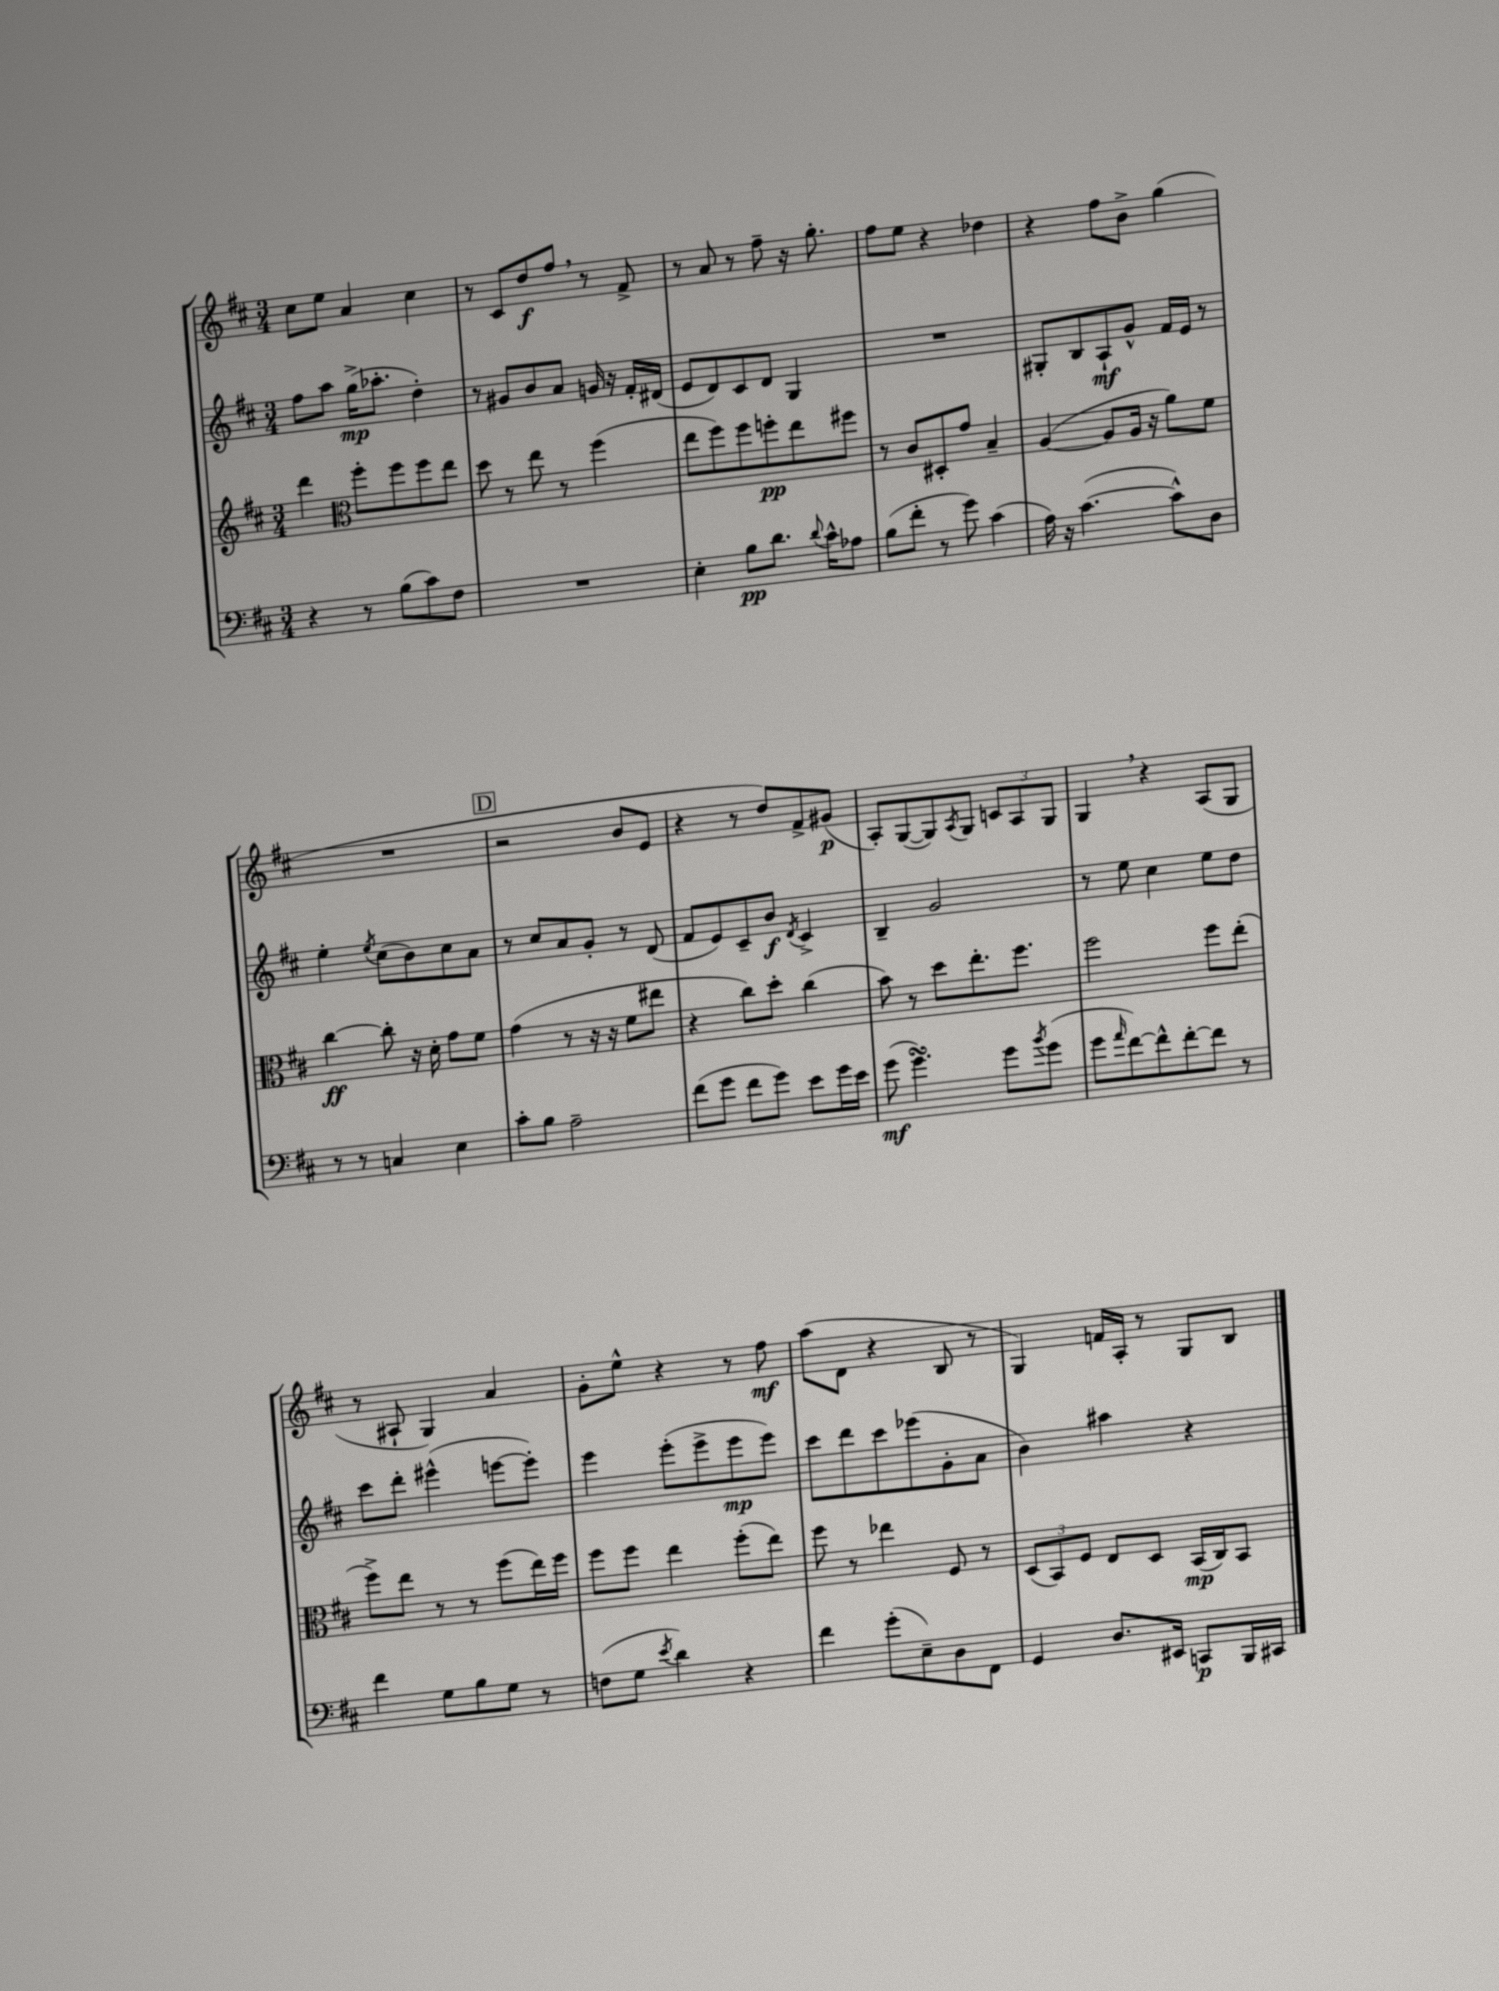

**kern	**kern	**kern	**kern
*staff4	*staff3	*staff2	*staff1
*clefF4	*clefG2	*clefG2	*clefG2
*k[f#c#]	*k[f#c#]	*k[f#c#]	*k[f#c#]
*M3/4	*M3/4	*M3/4	*M3/4
4r	4ddd	8ff#	8cc#
.	.	8aa	8ee
*	*clefC3	*	*
8r	8ff#'	(16gg^	4a
.	.	8.aa-'	.
(8B	8ff#	.	.
8c#)	8ff#	4dd')	4cc#
8F#	8ee	.	.
=	=	=	=
2.r	8dd	8r	8r
.	8r	8g#	8c#
.	8ee	8b	8dd
.	8r	8a	8ff#
.	(4ff#	16g	8r
.	.	16r	.
.	.	16f#'	8f#^
.	.	(16d#	.
=	=	=	=
4E'	8ee	8e	8r
.	8ff#)	8d)	8a
8B	8ff#	8c#	8r
8.d	8ff'	8d	8ff#~
.	8ee	4G	16r
8qqd	.	.	.
16c#^^	.	.	8.gg'
8A-	8ff#	.	.
=	=	=	=
(8B	8r	2.r	8ff#
8f#'	8c#	.	8ee
8r	8D#'	.	4r
8g)	8g	.	.
(4c#	4B~	.	4dd-
=	=	=	=
16A)	([4A	8G#'	4r
16r	.	.	.
([4.c#	.	8B	.
.	8A]	8A`	8ff#
.	16A	8g^^	8b^
.	16r	.	.
8c#^^])	8a)	16f#	(4gg
.	.	16e	.
8D	8f#	8r	.
=	=	=	=
8r	[4cc#	4ee'	2.r
8r	.	.	.
.	.	8qee	.
4C	8cc#']	(8cc#	.
.	16r	8b)	.
.	16d'	.	.
4E	8g	8cc#	.
.	8f#	8a	.
=	=	=	=
8c#'	(4g	8r	2r
8B	.	8cc#	.
2A~	8r	8a	.
.	16r	8g'	.
.	16r	.	.
.	8f#	8r	8b
.	8ee#	(8d	8e
=	=	=	=
(8f#	4r	8f#	4r
8g	.	8e)	.
8f#	8cc#)	8c#~	8r
8g)	8dd'	8b	8dd)
.	.	8qd	.
8e	(4cc#	4c#^	8f#^
16g	.	.	(8g#
16e	.	.	.
=	=	=	=
(8g	8b)	4B~	8A')
4.g)	8r	.	([8G
.	8dd	2g	8G])
.	.	.	8qA
.	8.ee'	.	8G
8g	.	.	12c
.	8.ff#	.	.
.	.	.	12A
8qb	.	.	.
(8g	.	.	.
.	.	.	12G
=	=	=	=
8g	2ff#	8r	4G
16qqa	.	.	.
[8f#)	.	8ee	.
8f#^^]	.	4cc#	4r
[8f#'	.	.	.
8f#]	8ff#	8ee	(8A
8r	(8ee'	8dd	8G
=	=	=	=
4f#	8ff#^)	8ccc#	8r
.	8ee	8ddd'	8A#`
8G	8r	(4eee#^^	4G)
8B	8r	.	.
8G	(8ff#	[8eee	4a
8r	16ee)	8eee'])	.
.	16ff#	.	.
=	=	=	=
(8F	8ff#	4eee	8g'
8G	8ff#	.	8ee^^
8qe	.	.	.
4d)	4ee	(8eee'	4r
.	.	8eee^	.
4r	(8ff#'	8eee	8r
.	8ee)	8eee)	8ff#
=	=	=	=
4f#	8ff#	8ccc#	(8aa
.	8r	8ddd	8d
(8g'	4ee-	8ccc#	4r
8E~)	.	(8eee-	.
8D	8F#	8g'	8B
8FF#	8r	8a	8r
=	=	=	=
4GG	(12D	4b)	4G)
.	12BB)	.	.
.	12F#	.	.
8.D	8E	4aa#	16f
.	.	.	16A'
.	8D	.	8r
16EE#	.	.	.
8CC	(16BB	4r	8G
.	16C#)	.	.
16BBB	8BB	.	8B
16CC#	.	.	.
==	==	==	==
*-	*-	*-	*-
